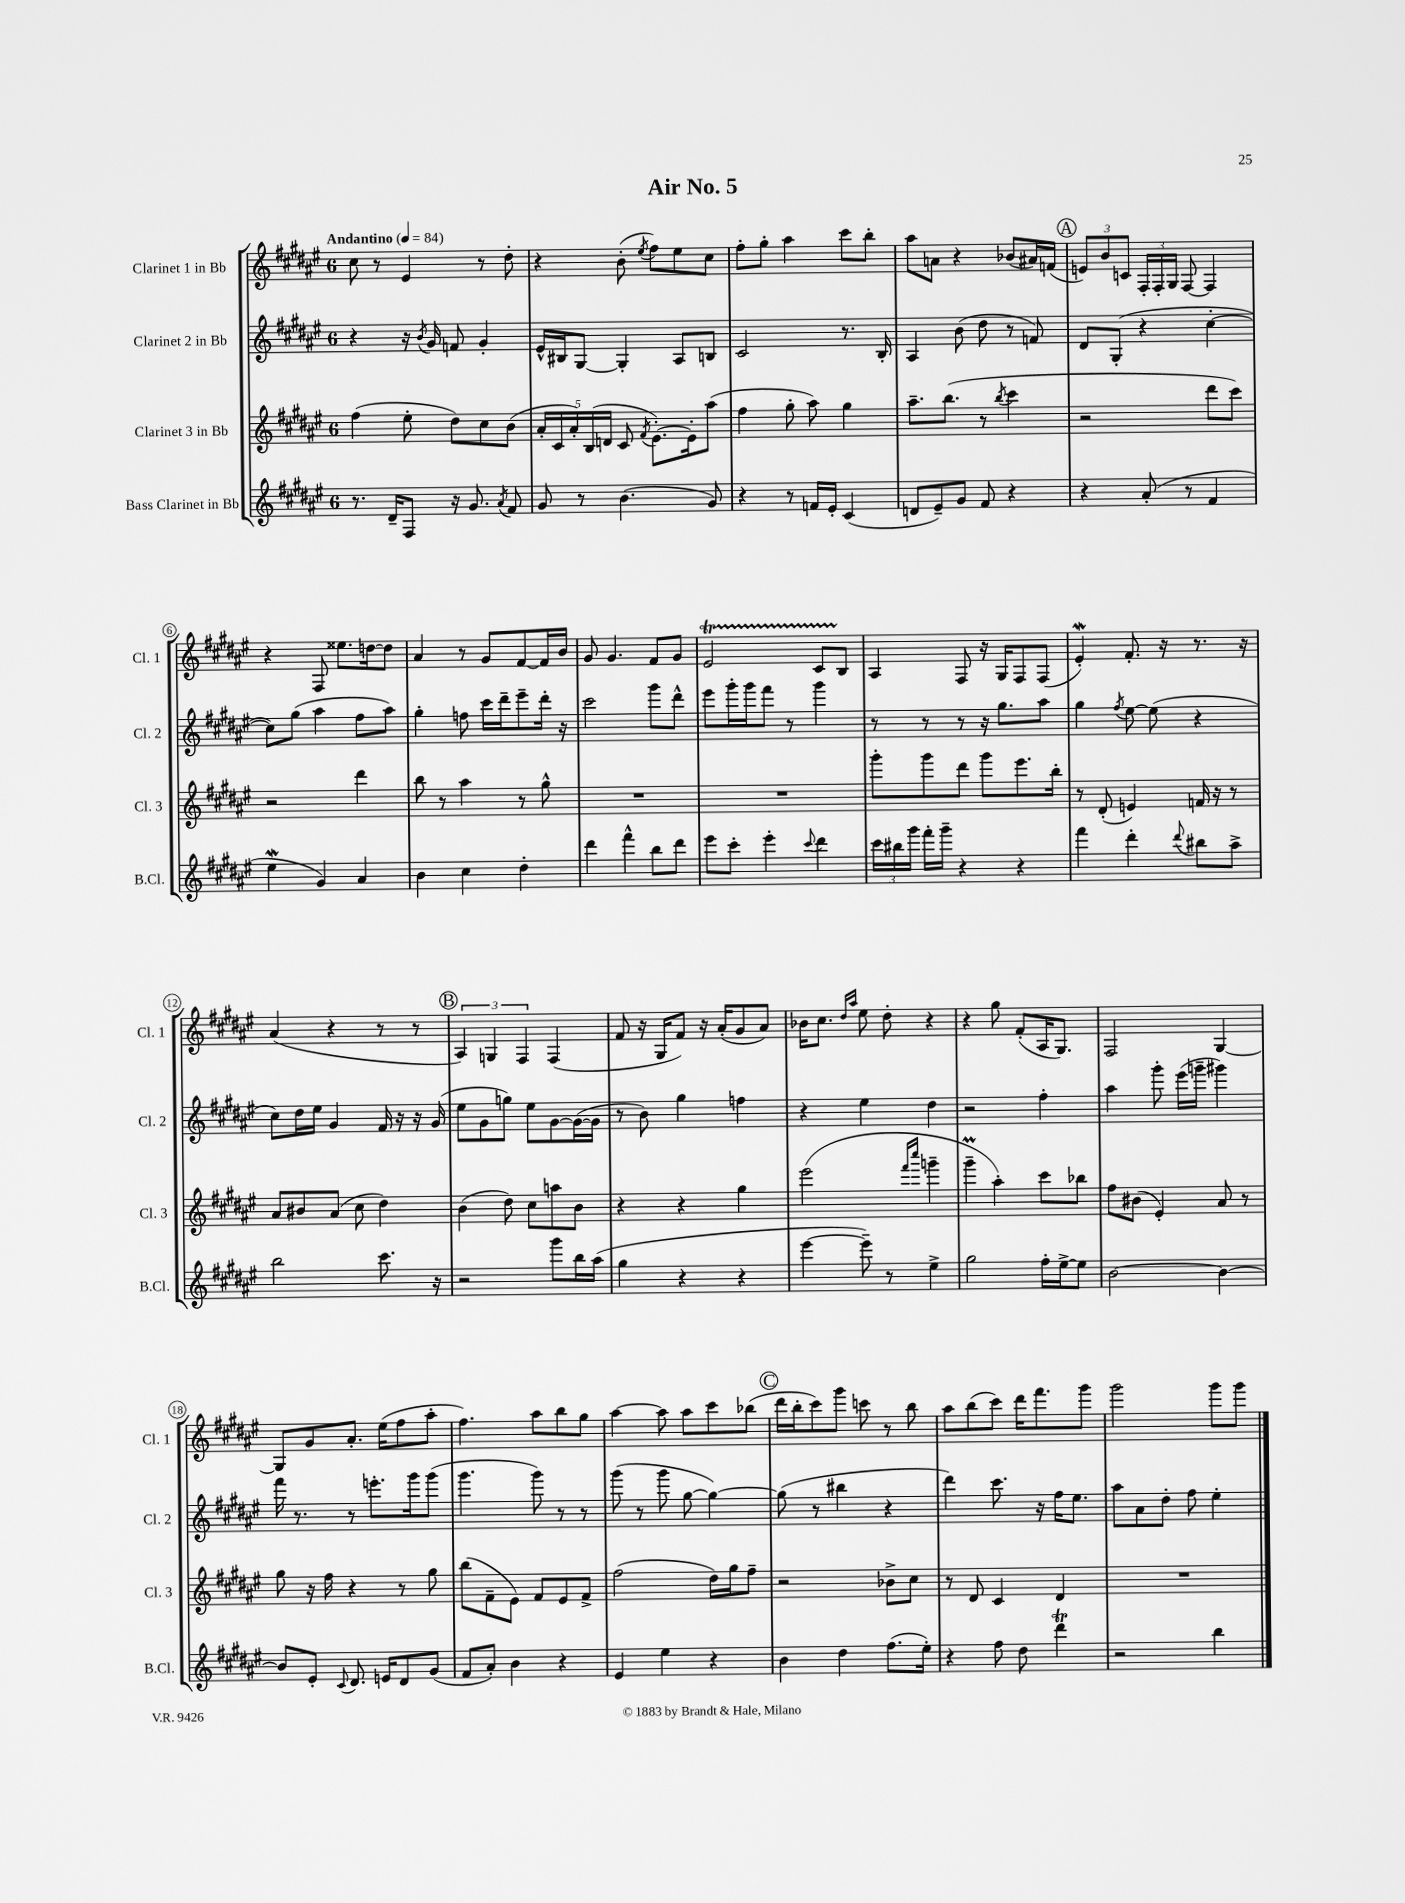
\header { title = "Air No. 5" }
<<
\new StaffGroup <<
\new Staff = "s0" \with { instrumentName = "Clarinet 1 in Bb" shortInstrumentName = "Cl. 1" } {
    \clef treble \key fis \major \once \override Staff.TimeSignature.style = #'single-digit \time 6/8 \tempo "Andantino" 4 = 84
    \autoBeamOff cis''8 r8 eis'4 r8 dis''8-. |
    r4 b'8-.( \acciaccatura { eis''8 } fis''8[) eis''8 cis''8] |
    fis''8[-. gis''8]-. ais''4 cis'''8[ b''8]-. |
    ais''8[ a'8] r4 bes'8[( ais'16) f'16]( |
    \mark \markup { \circle "A" } \tuplet 3/2 { e'8[) b'8 c'8] } \tuplet 3/2 { fis16[-. fis16-. gis16] } fis8~ fis4 |
    r4 fis8 eisis''8.[ d''16~ d''8] |
    ais'4 r8 gis'8[ fis'8~ fis'16 b'16] |
    gis'8 gis'4. fis'8[ gis'8] |
    eis'2\startTrillSpan cis'8[ b8]\stopTrillSpan |
    ais4 fis8 r16 gis16[ fis8 fis8]( |
    eis'4-.\mordent) fis'8.-. r16 r8. r16 |
    ais'4( r4 r8 r8 |
    \mark \markup { \circle "B" } \tuplet 3/2 { ais4) g4 fis4 } fis4( |
    fis'8 r16 gis16[ fis'8]) r16 ais'16[-.( gis'8 ais'8]) |
    bes'16[ cis''8.] \grace { dis''16[ ais''16] } eis''8 dis''8-. r4 |
    r4 gis''8 fis'8[-.( ais16 gis8.]) |
    fis2 gis4~ |
    gis8[ gis'8 ais'8.]-. eis''16[( fis''8 ais''8]-. |
    fis''4.) ais''8[ b''8 gis''8] |
    ais''4~ ais''8 ais''8[ cis'''8 bes''8]( |
    \mark \markup { \circle "C" } dis'''16[ b''16-. cis'''8) gis'''8] c'''8 r8 b''8 |
    ais''8[ b''8( cis'''8]) dis'''16[ fis'''8. gis'''8] |
    gis'''2 gis'''8[ gis'''8] \bar "|." |
}
\new Staff = "s1" \with { instrumentName = "Clarinet 2 in Bb" shortInstrumentName = "Cl. 2" } {
    \clef treble \key fis \major \once \override Staff.TimeSignature.style = #'single-digit \time 6/8
    \autoBeamOff r4 r16 \acciaccatura { b'8 } gis'16 f'8 gis'4-. |
    eis'16[-^ bis16 gis8]~ gis4-. ais8[ b8] |
    cis'2 r8. b16-. |
    ais4 b'8( dis''8 r8 f'8) |
    \mark \markup { \circle "A" } dis'8[ gis8]-.( r4 cis''4~-. |
    cis''8[) gis''8]( ais''4 fis''8[ ais''8]) |
    gis''4-. f''8 cis'''16[ dis'''16-- eis'''8-- dis'''16]-. r16 |
    cis'''2 gis'''8[ dis'''8]-^ |
    eis'''8[ gis'''16-. gis'''16 fis'''8] r8 gis'''4 |
    r8 r8 r8 r16 gis''8.[ ais''8] |
    gis''4 \acciaccatura { fis''8 } eis''8~ eis''8( r4 |
    cis''8[) dis''16 eis''16] gis'4 fis'16 r16 r16 gis'16( |
    \mark \markup { \circle "B" } eis''8[ gis'8 g''8]) eis''8[ gis'8~ gis'16~( gis'16] |
    r8 b'8) gis''4 f''4 |
    r4 eis''4 dis''4 |
    r2 fis''4-. |
    ais''4 gis'''8-. eis'''16[( g'''16]-- gis'''4) |
    fis'''16 r8. r8 e'''8.[-. gis'''16 gis'''8]( |
    gis'''4. gis'''8) r8 r8 |
    gis'''8( r8 gis'''8 gis''8~ gis''4~) |
    \mark \markup { \circle "C" } gis''8( r8 bis''4 r4 |
    dis'''4) cis'''8. r16 fis''16[ eis''8.] |
    ais''8[ ais'8 dis''8]-. fis''8 eis''4-. \bar "|." |
}
\new Staff = "s2" \with { instrumentName = "Clarinet 3 in Bb" shortInstrumentName = "Cl. 3" } {
    \clef treble \key fis \major \once \override Staff.TimeSignature.style = #'single-digit \time 6/8
    \autoBeamOff fis''4( eis''8-. dis''8[) cis''8 b'8]( |
    \tuplet 5/4 { ais'16[-. cis'16 ais'16-.) b16( d'16] } cis'8 \acciaccatura { fis'8 } eis'8.[~-.) eis'16-. ais''8]( |
    fis''4 gis''8-. ais''8) gis''4 |
    ais''8.[-- b''8.]( r8 \acciaccatura { b''8 } cis'''4 |
    \mark \markup { \circle "A" } r2 dis'''8[ cis'''8]) |
    r2 dis'''4 |
    b''8 r8 ais''4 r8 gis''8-^ |
    R2. |
    R2. |
    gis'''8[-. gis'''8 dis'''8] gis'''8[ eis'''8. b''16]-. |
    r8 dis'8-.( e'4) f'16 r16 r8 |
    ais'8[ bis'8 ais'8]( cis''8 dis''4) |
    \mark \markup { \circle "B" } b'4( dis''8) cis''8[ a''8 b'8] |
    r4 r4 gis''4 |
    eis'''2( \grace { fis'''16[ cis''''16] } g'''4-- |
    gis'''4--\prall ais''4-.) cis'''8[ bes''8] |
    fis''8[ bis'8]( eis'4-.) ais'8 r8 |
    gis''8 r16 fis''16 r4 r8 gis''8 |
    b''8[( fis'8-- eis'8]) fis'8[ eis'8 fis'8]-> |
    fis''2( dis''16[) gis''16 fis''8]-- |
    \mark \markup { \circle "C" } r2 bes'8[-> cis''8] |
    r8 dis'8 cis'4 dis'4 |
    R2. \bar "|." |
}
\new Staff = "s3" \with { instrumentName = "Bass Clarinet in Bb" shortInstrumentName = "B.Cl." } {
    \clef treble \key fis \major \once \override Staff.TimeSignature.style = #'single-digit \time 6/8
    \autoBeamOff r8. dis'16[-- fis8] r16 gis'8. \acciaccatura { ais'8 } fis'8 |
    gis'8 r8 b'4.( gis'8) |
    r4 r8 f'16[ eis'16]-. cis'4( |
    d'8[ eis'8--) gis'8] fis'8 r4 |
    \mark \markup { \circle "A" } r4 ais'8-.( r8 fis'4 |
    eis''4\mordent gis'4) ais'4 |
    b'4 cis''4 dis''4-. |
    dis'''4 fis'''4-^ b''8[ dis'''8] |
    eis'''8[ cis'''8]-. eis'''4-. \appoggiatura { cis'''8 } dis'''4 |
    \tuplet 3/2 { cis'''16[ bis''16 gis'''16] } fis'''16[-. gis'''16]-- r4 r4 |
    fis'''4 dis'''4-. \appoggiatura { dis'''8 } bis''8[ ais''8]-> |
    b''2 cis'''8. r16 |
    \mark \markup { \circle "B" } r2 gis'''8[ b''16 ais''16]( |
    gis''4 r4 r4 |
    eis'''4~ eis'''8--) r8 eis''4-> |
    gis''2 fis''16[-. eis''16~-> eis''8] |
    b'2~ b'4~ |
    b'8[ eis'8]-. \appoggiatura { cis'8 } dis'8. e'16[ dis'8 gis'8]( |
    fis'8[ ais'8]-.) b'4 r4 |
    eis'4 eis''4 r4 |
    \mark \markup { \circle "C" } b'4 dis''4 fis''8.[( eis''16]-.) |
    r4 fis''8 dis''8 dis'''4\trill |
    r2 b''4 \bar "|." |
}
>>
>>
\layout { \context { \Score \override BarNumber.stencil = #(make-stencil-circler 0.1 0.3 ly:text-interface::print) } }
